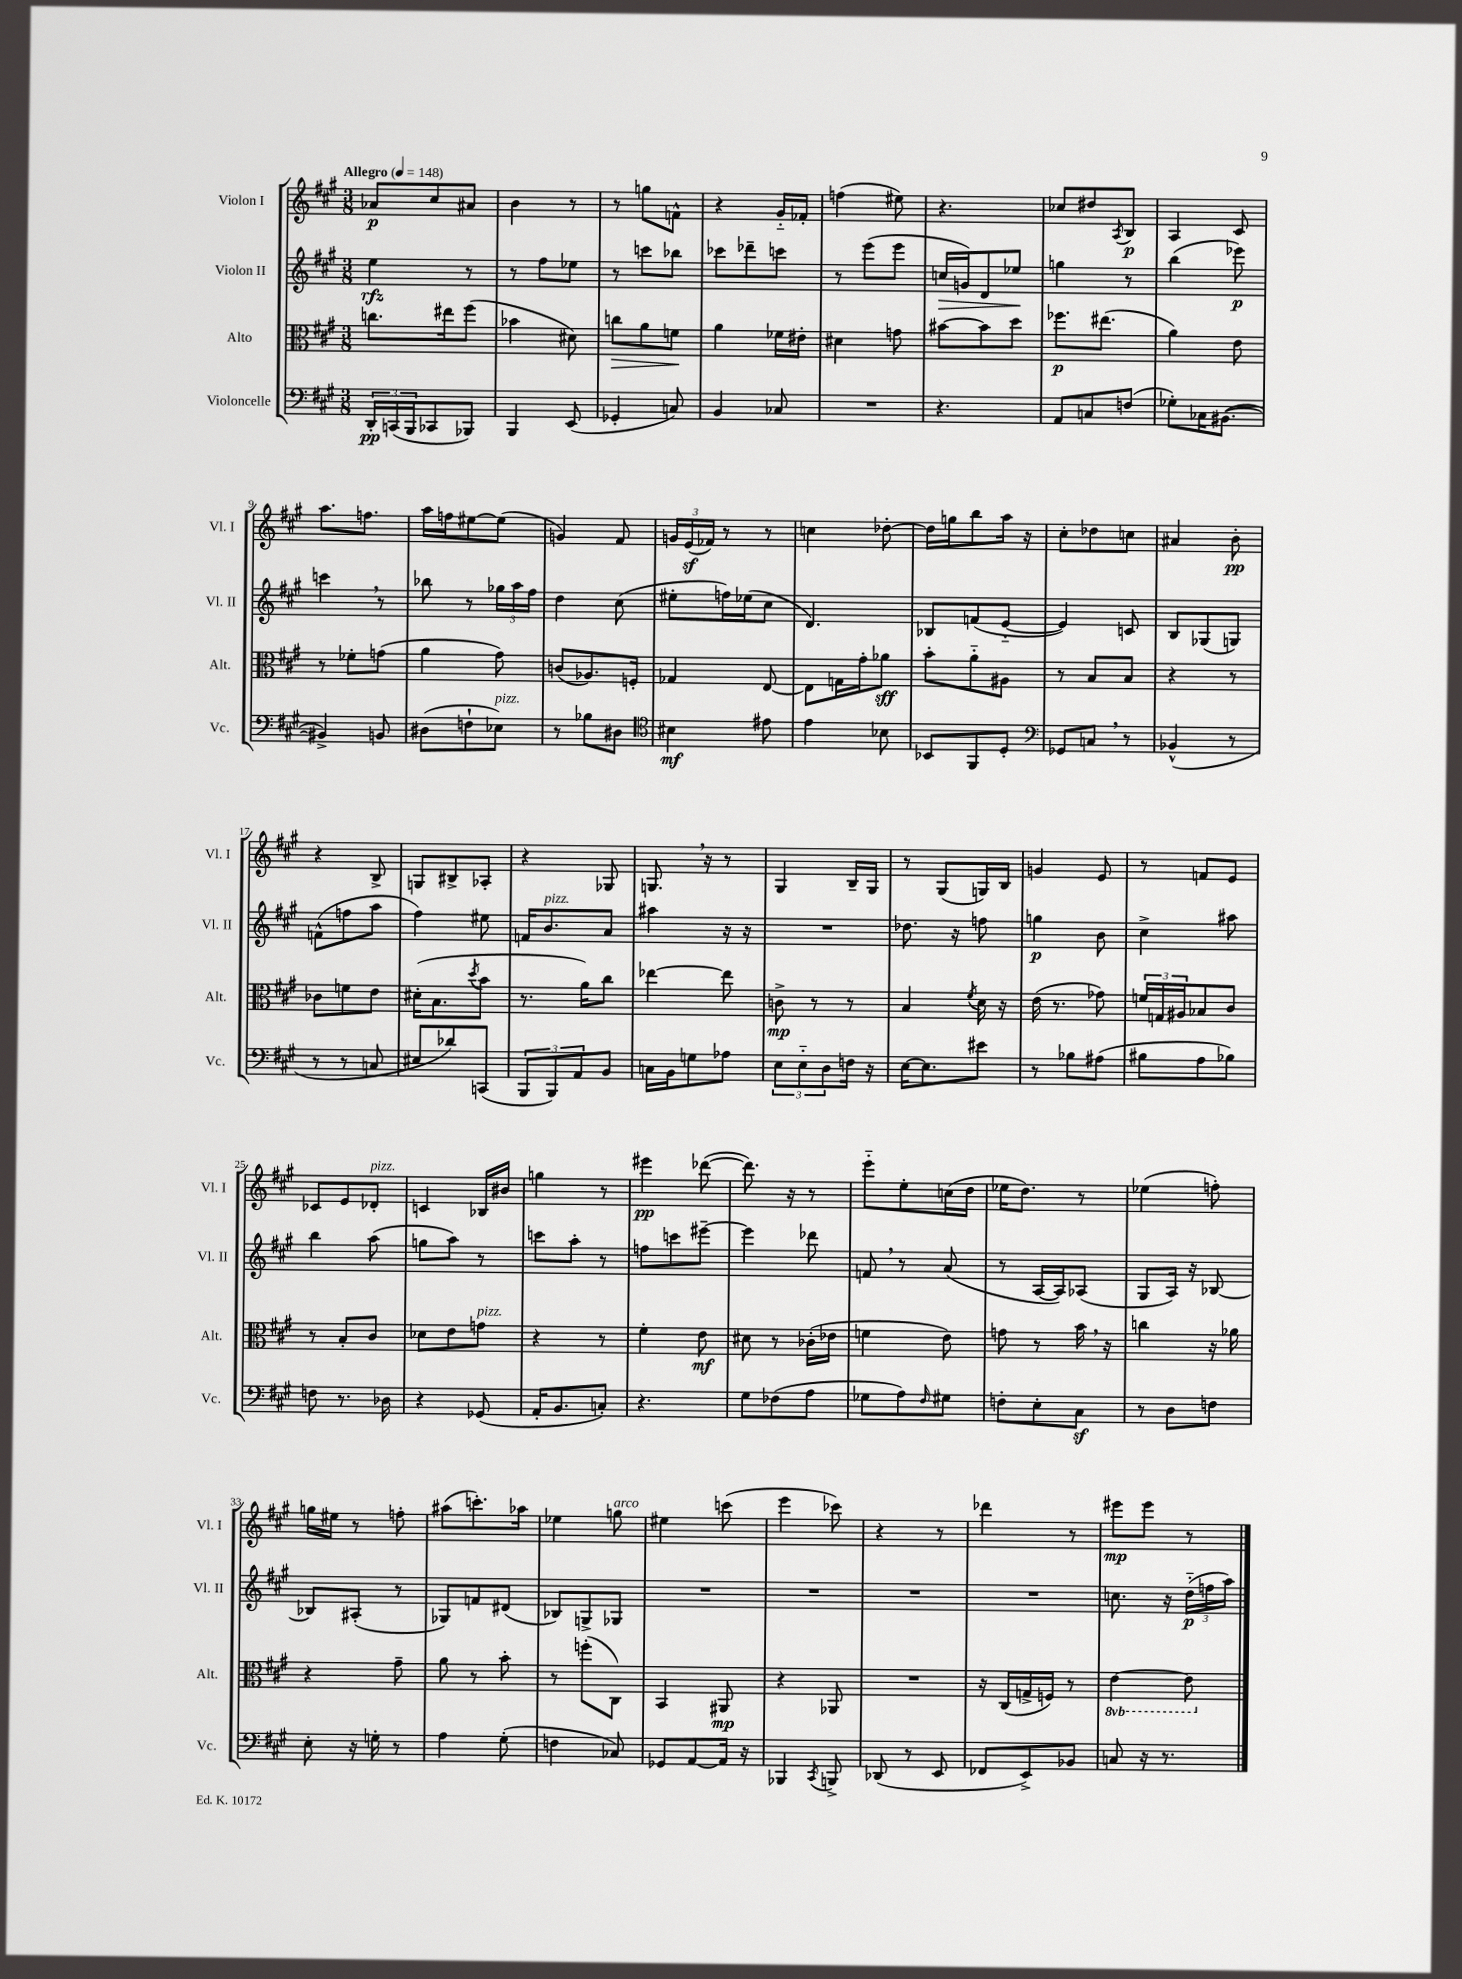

**kern	**kern	**kern	**kern
*staff4	*staff3	*staff2	*staff1
*clefF4	*clefC3	*clefG2	*clefG2
*k[f#c#g#]	*k[f#c#g#]	*k[f#c#g#]	*k[f#c#g#]
*M3/8	*M3/8	*M3/8	*M3/8
*MM148	*MM148	*MM148	*MM148
24DD'	8.cc	4ee	8a-
(24CC	.	.	.
24BBB	.	.	.
8CC-	.	.	8cc#
.	16ee#	.	.
8BBB-)	(8ff#	8r	8a#
=	=	=	=
4BBB	4b-	8r	4b
.	.	8ff#	.
(8EE	8d#)	8ee-	8r
=	=	=	=
4GG-'	8cc	8r	8r
.	8a	8ccc	8gg
8C)	8f	8bb-	8f^^
=	=	=	=
4BB	4a	8ccc-	4r
.	.	8ddd-~	.
8C-	16f-	8ccc	16g#'~
.	16e#'	.	16f-'
=	=	=	=
4.r	4d#	8r	(4ff
.	.	(8eee	.
.	8g	8eee	8ee#)
=	=	=	=
4.r	[8b#	16cc	4.r
.	.	16g)	.
.	8b#]	8d	.
.	8dd	8ee-	.
=	=	=	=
8AA	8.ff-	4gg	8cc-
8C	.	.	8dd#
.	(8.ee#	.	.
.	.	.	8qA
(8F	.	8r	8B
=	=	=	=
8G-')	4a)	(4bb	4A
16C-	.	.	.
([8.BB#	.	.	.
.	8e	8eee-)	8c#
=	=	=	=
4BB#^])	8r	4ccc	8.aa
.	8f-'	.	.
.	.	.	8.ff
8BB	(8g	8r	.
=	=	=	=
(8D#	4a	8bb-	16aa
.	.	.	16ff
8F`	.	8r	[8ee#
8E-)	8g#)	24gg-	(8ee#]
.	.	24aa	.
.	.	24ff#	.
=	=	=	=
8r	(8c	4dd	4g)
8B-	8.A-)	.	.
8D#	.	(8cc#	8f#
.	16F'	.	.
=	=	=	=
*clefC4	*	*	*
4B#	4G-	8ee#'	24g
.	.	.	(24e
.	.	.	24f-)
.	.	16ff)	8r
.	.	(16ee-	.
8e#	[8E	8cc#	8r
=	=	=	=
4e	8E]	4.d)	4cc
.	16G	.	.
.	16g#'	.	.
8B-	8a-	.	[8dd-'
=	=	=	=
8BB-	8b'	8B-	16dd-]
.	.	.	16gg
8FF#	8a'~	(8f	8bb
8D'	8A#	[8e'~	16aa
.	.	.	16r
=	=	=	=
*clefF4	*	*	*
8GG-	8r	4e])	8cc#'
8C	8B	.	8dd-
8r	8B	8c	8cc
=	=	=	=
(4BB-^^	4r	8B	4a#
.	.	(8G-	.
8r	8r	8G)	8b'
=	=	=	=
8r	8c-	(8f^^	4r
8r	8f	8ff	.
8C	8e	8aa	8B^
=	=	=	=
8E#	(16d#'	4ff#)	8G
.	8.B	.	.
8d-)	.	.	8B#^
.	8qdd	.	.
(8CC	8b	8ee#	8A-'
=	=	=	=
12BBB	8.r	16f	4r
.	.	8.b	.
12BBB)	.	.	.
12AA	.	.	.
.	16a)	.	.
8BB	8cc#	8a	8G-
=	=	=	=
16C	[4ee-	4aa#	8.G
16BB	.	.	.
8G	.	.	.
.	.	.	16r
8A-	8ee-]	16r	8r
.	.	16r	.
=	=	=	=
12E	8c^	4.r	4G#
12E'~	.	.	.
.	8r	.	.
12D	.	.	.
16F	8r	.	16B~
16r	.	.	16G#
=	=	=	=
[16E	4B	8.dd-	8r
8.E]	.	.	.
.	.	.	(8G#
.	.	16r	.
.	8qf#	.	.
8e#	16d	8ff	16G)
.	16r	.	16B
=	=	=	=
8r	(16e	4gg	4g
.	8.r	.	.
8B-	.	.	.
(8A#	8g-)	8b	8e
=	=	=	=
8B#	24f	4cc#^	8r
.	24G	.	.
.	24A#	.	.
8A	8B-	.	8f
8B-)	8c#	8aa#	8e
=	=	=	=
8F	8r	4bb	8c-
8.r	8B'	.	8e
.	8c#	(8aa	8d-'
16D-	.	.	.
=	=	=	=
4r	8d-	8gg	4c
.	8e	8aa)	.
(8GG-	8g	8r	16B-
.	.	.	16b#
=	=	=	=
16AA'	4r	8ccc	4gg
8.BB	.	.	.
.	.	8aa'	.
8C')	8r	8r	8r
=	=	=	=
4.r	4f#'	8ff	4eee#
.	.	8ccc	.
.	8e	[8eee#~	([8ddd-
=	=	=	=
8G#	8d#	4eee#]	8.ddd-])
(8F-	8r	.	.
.	.	.	16r
8A	(16c-'	8ddd-	8r
.	16e-	.	.
=	=	=	=
8G-	4f	8f	8eee'~
8A)	.	8r	8ee'
16qqF#	.	.	.
8G#	8e)	(8a	(16cc
.	.	.	16dd
=	=	=	=
8F'	8g	8r	16ee-
.	.	.	8.dd)
8E'	8r	[16A	.
.	.	16A])	.
8C#	16b	(8A-	8r
.	16r	.	.
=	=	=	=
8r	4cc	8G#	(4ee-
8D	.	16A)	.
.	.	16r	.
8F	16r	[8B-	8ff')
.	16a-	.	.
=	=	=	=
8E'	4r	8B-]	16gg
.	.	.	16ee#
16r	.	(8A#'	8r
16G'	.	.	.
8r	8g#~	8r	8ff'
=	=	=	=
4A	8a	8G-)	(8aa#
.	8r	8f	8.ccc')
(8G#'	8b'	(8d#	.
.	.	.	16aa-
=	=	=	=
4F	8r	8B-)	4ee-
.	(8ff'	8G^	.
8C-)	8C#)	8G-	8gg
=	=	=	=
8GG-	4BB	4.r	4ee#
[8AA	.	.	.
16AA]	8AA#	.	(8ccc
16r	.	.	.
=	=	=	=
4BBB-	4r	4.r	4eee
8qCC#	.	.	.
8BBB^	8AA-	.	8ccc-)
=	=	=	=
(8DD-	4.r	4.r	4r
8r	.	.	.
8EE	.	.	8r
=	=	=	=
8FF-	16r	4.r	4ddd-
.	(16C#	.	.
8EE^)	16G^	.	.
.	16F)	.	.
8BB-	8r	.	8r
=	=	=	=
8C	[4E	8.cc	8eee#
16r	.	.	8eee#
8.r	.	16r	.
.	8E]	(24dd'~	8r
.	.	24ff	.
.	.	24aa)	.
==	==	==	==
*-	*-	*-	*-
